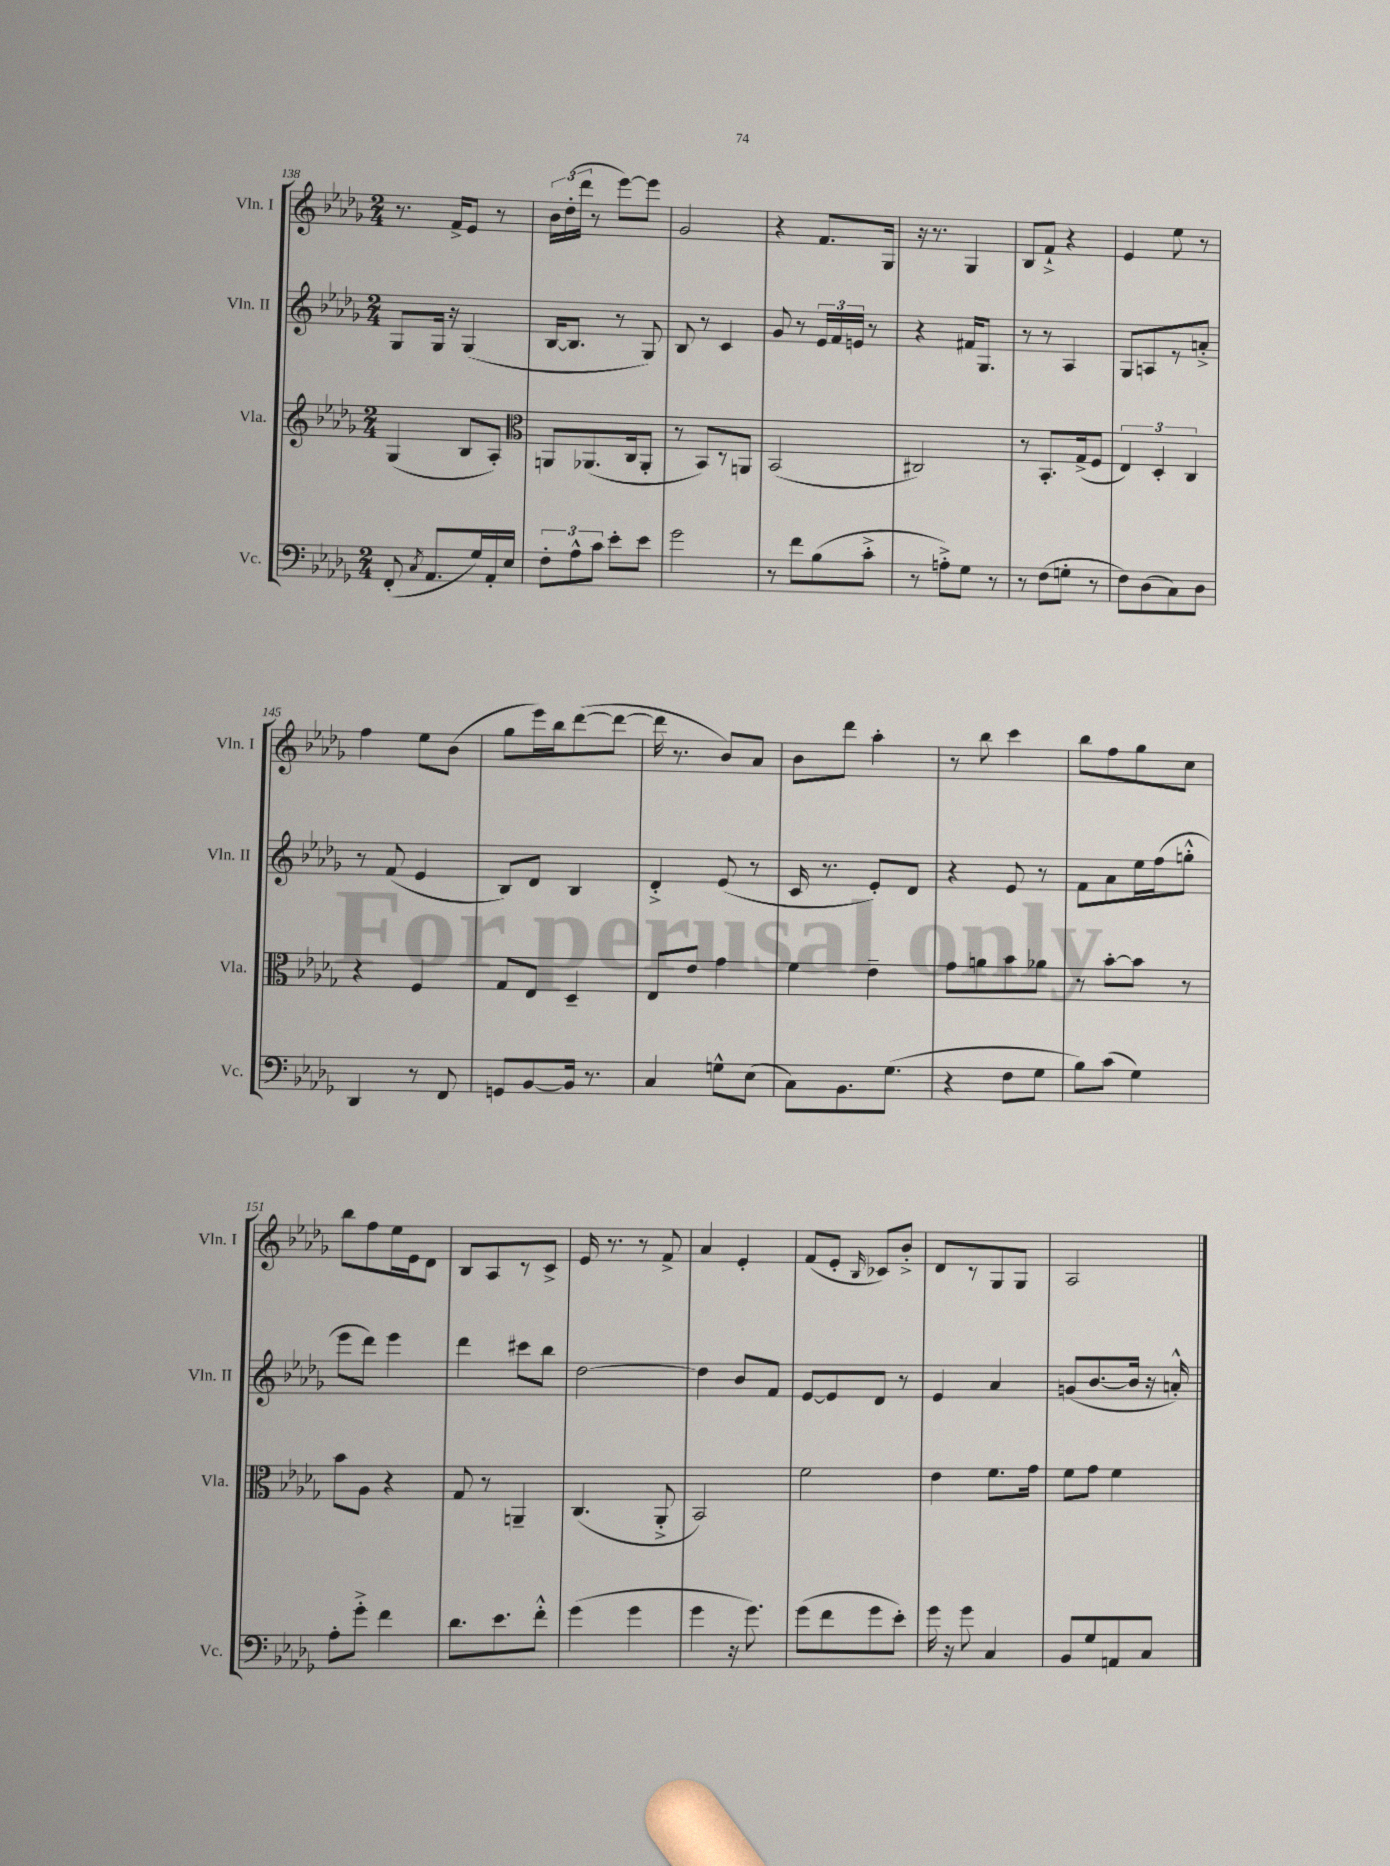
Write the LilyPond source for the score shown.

<<
\new StaffGroup <<
\new Staff = "s0" \with { instrumentName = "Vln. I" shortInstrumentName = "Vln. I" } {
    \clef treble \key des \major \numericTimeSignature \time 2/4
    \autoBeamOff r8. f'16[-> ees'8] r8 |
    \tuplet 3/2 { bes'16[ des''16-.( des'''16] } r8 ees'''8[~) ees'''8] |
    ges'2 |
    r4 f'8.[ ges16] |
    r16 r8. ges4 |
    bes8[ f'8]-!-> r4 |
    ees'4 ees''8 r8 |
    f''4 ees''8[ bes'8]( |
    ges''8[ ees'''16) bes''16 des'''8~( des'''8]~ |
    des'''16 r8. bes'8[) aes'8] |
    bes'8[ des'''8] aes''4-. |
    r8 bes''8 c'''4 |
    bes''8[ f''8 ges''8 c''8] |
    bes''8[ f''8 ees''16 ees'16 des'8] |
    bes8[ aes8 r8 c'8]-> |
    ees'16 r8. r8 f'8-> |
    aes'4 ees'4-. |
    f'8[( ees'8]-. \grace { bes16 } ces'8[) bes'8]-.-> |
    des'8[ r8 ges8 ges8] |
    aes2 \bar "|." |
}
\new Staff = "s1" \with { instrumentName = "Vln. II" shortInstrumentName = "Vln. II" } {
    \clef treble \key des \major \numericTimeSignature \time 2/4
    \autoBeamOff ges8[ ges16] r16 ges4( |
    bes16[~ bes8.] r8 ges8) |
    bes8 r8 c'4 |
    ges'8 r8 \tuplet 3/2 { ees'16[ f'16 e'16] } r8 |
    r4 fis'16[ ges8.] |
    r8 r8 aes4 |
    ges8[ a8 r8 a'8]-.-> |
    r8 f'8( ees'4 |
    bes8[) des'8] bes4 |
    des'4-.-> ees'8( r8 |
    c'16 r8. ees'8[-.) des'8] |
    r4 ees'8 r8 |
    f'8[ aes'8 ees''16 f''16( g''8]-.-^ |
    ees'''8[ des'''8]) ees'''4 |
    des'''4 cis'''8[ bes''8] |
    des''2~ |
    des''4 bes'8[ f'8] |
    ees'8[~ ees'8 des'8] r8 |
    ees'4 aes'4 |
    g'8[( bes'8.~ bes'16] r16 a'16-.-^) \bar "|." |
}
\new Staff = "s2" \with { instrumentName = "Vla." shortInstrumentName = "Vla." } {
    \clef treble \key des \major \numericTimeSignature \time 2/4
    \autoBeamOff ges4( bes8[ aes8]-.) |
    \clef alto a,8[ aes,8.( c16 aes,8]-. |
    r8 bes,8[) r8 a,8] |
    bes,2( |
    cis2) |
    r8 bes,8.[-. ges16->( f8] |
    \tuplet 3/2 { ees4) des4-. c4 } |
    r4 f4 |
    ges8[ ees8] des4-- |
    ees8[ ees'8] ges'4 |
    f'4 ees'4-- |
    ges'8[ a'8 bes'8 aes'8] |
    r8 bes'8[~-. bes'8] r8 |
    bes'8[ aes8] r4 |
    ges8 r8 a,4-- |
    c4.( aes,8-.-> |
    bes,2) |
    f'2 |
    ees'4 f'8.[ ges'16] |
    f'8[ ges'8] f'4 \bar "|." |
}
\new Staff = "s3" \with { instrumentName = "Vc." shortInstrumentName = "Vc." } {
    \clef bass \key des \major \numericTimeSignature \time 2/4
    \autoBeamOff f,8-.( \acciaccatura { c8 } aes,8.[ ges16) aes,16-. ees16] |
    \tuplet 3/2 { f8[-. aes8-^ c'8] } ees'8[-. ees'8] |
    ges'2 |
    r8 f'8[ bes8( c'8]-.-> |
    r8 a8[-.->) ges8] r8 |
    r8 f8[( g8]-. r8 |
    f8[) des8( c8) des8] |
    des,4 r8 f,8 |
    g,8[ bes,8~ bes,16] r8. |
    c4 g8[-^ ees8]( |
    c8[) bes,8. ges8.]( |
    r4 f8[ ges8] |
    bes8[) c'8]( ges4) |
    aes8[-. ges'8]-.-> f'4 |
    des'8.[ ees'8. f'8]-.-^ |
    ges'4( ges'4 |
    ges'4 r16 ges'8.) |
    ges'8[( f'8 ges'8 ees'8]-.) |
    ges'16 r16 ges'8 c4 |
    bes,8[ ges8 a,8 c8] \bar "|." |
}
>>
>>
\layout { \context { \Score currentBarNumber = #138 } }
